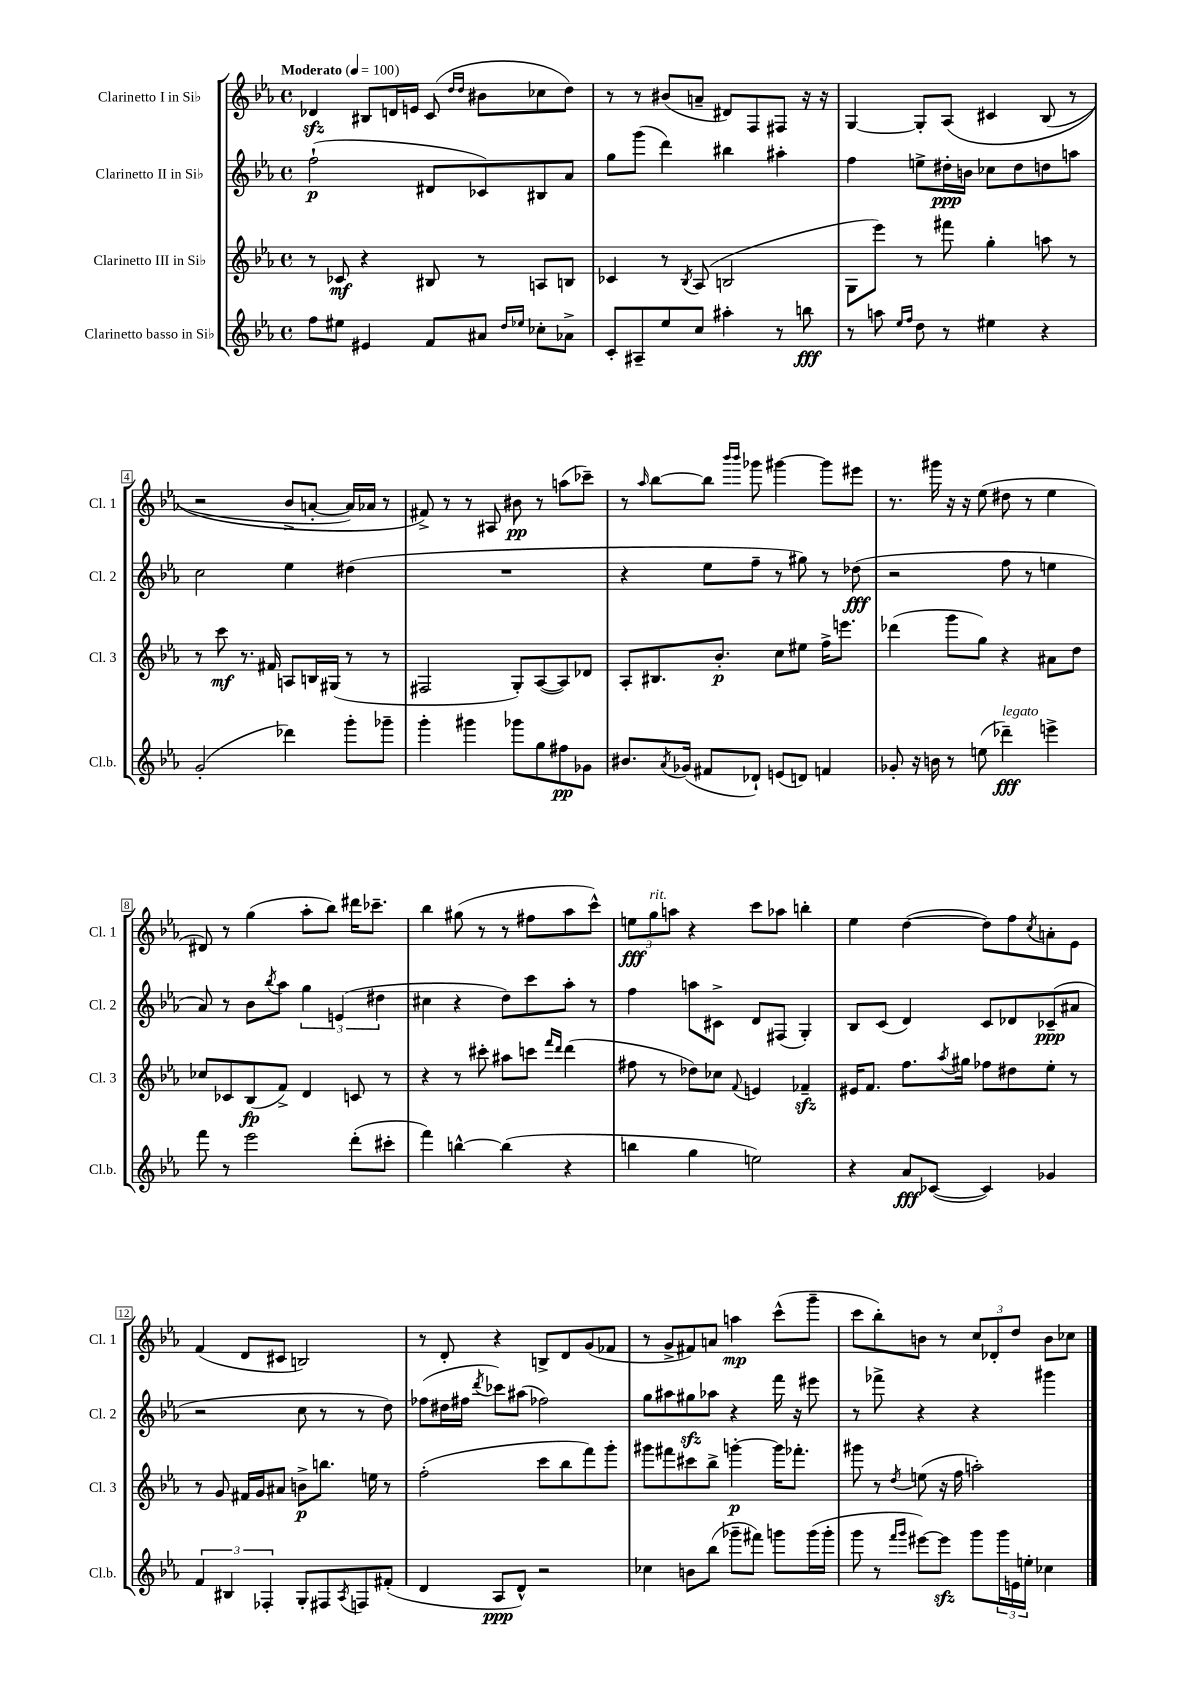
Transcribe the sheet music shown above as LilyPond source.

<<
\new StaffGroup <<
\new Staff = "s0" \with { instrumentName = "Clarinetto I in Sib" shortInstrumentName = "Cl. 1" } {
    \clef treble \key ees \major \defaultTimeSignature \time 4/4 \tempo "Moderato" 4 = 100
    des'4\sfz bis8 d'16 e'16 c'8( \grace { d''16 d''16 } bis'8 ces''8 d''8) |
    r8 r8 bis'8( a'8-- dis'8) f8 fis8 r16 r16 |
    g4~ g8-. aes8\( cis'4 bes8( r8 |
    r2 bes'8-> a'8~-. a'16) aes'16 r8 |
    fis'8->\) r8 r8 ais8 bis'8\pp r8 a''8( ces'''8--) |
    r8 \grace { aes''16 } bes''8~ bes''8 \grace { bes'''16 bes'''16 } ges'''8 gis'''4~ gis'''8 eis'''8 |
    r8. gis'''16 r16 r16 ees''8( dis''8 r8 ees''4 |
    dis'8) r8 g''4( aes''8-. bes''8) dis'''16 ces'''8.-- |
    bes''4 gis''8( r8 r8 fis''8 aes''8 c'''8-^) |
    \tuplet 3/2 { e''8\fff g''8^\markup { \italic "rit." } a''8 } r4 c'''8 aes''8 b''4-. |
    ees''4 d''4~( d''8) f''8 \acciaccatura { c''8 } a'8-. ees'8 |
    f'4( d'8 cis'8 b2) |
    r8 d'8-. r4 b8-> d'8 g'8( fes'8 |
    r8 g'8-> fis'8) a'8 a''4\mp c'''8-^( g'''8-- |
    c'''8 bes''8-.) b'8 r8 \tuplet 3/2 { c''8 des'8-. d''8 } b'8 ces''8 \bar "|." |
}
\new Staff = "s1" \with { instrumentName = "Clarinetto II in Sib" shortInstrumentName = "Cl. 2" } {
    \clef treble \key ees \major \defaultTimeSignature \time 4/4
    f''2-!\p( dis'8 ces'8) bis8 aes'8 |
    g''8 g'''8( d'''4) bis''4 ais''4-. |
    f''4 e''8-> dis''16-.\ppp b'16 ces''8 dis''8 d''8 a''8 |
    c''2 ees''4 dis''4( |
    R1 |
    r4 ees''8 f''8-- r8 gis''8) r8 des''8\fff( |
    r2 f''8 r8 e''4 |
    aes'8) r8 bes'8 \acciaccatura { bes''8 } aes''8 \tuplet 3/2 { g''4 e'4( dis''4 } |
    cis''4 r4 d''8) c'''8 aes''8-. r8 |
    f''4 a''8 cis'8-> d'8 fis8( g4-.) |
    bes8 c'8( d'4) c'8 des'8 ces'8--\ppp( ais'8 |
    r2 c''8 r8 r8 d''8) |
    fes''8( dis''16 fis''16 \acciaccatura { d'''8 } ces'''8) ais''8( fes''2) |
    g''8 ais''8 gis''8\sfz aes''8 r4 f'''16 r16 eis'''8 |
    r8 fes'''8-> r4 r4 gis'''4 \bar "|." |
}
\new Staff = "s2" \with { instrumentName = "Clarinetto III in Sib" shortInstrumentName = "Cl. 3" } {
    \clef treble \key ees \major \defaultTimeSignature \time 4/4
    r8 ces'8\mf r4 bis8 r8 a8 b8 |
    ces'4 r8 \acciaccatura { bes8 } aes8( b2 |
    g8 ees'''8) r8 fis'''8 g''4-. a''8 r8 |
    r8 c'''8\mf r8. fis'16 a8 b16 gis16( r8 r8 |
    fis2 g8-.) aes8~( aes8) des'8 |
    aes8-. bis8. bes'8.-.\p c''8 eis''8 f''16-> e'''8. |
    des'''4( g'''8 g''8) r4 ais'8 d''8 |
    ces''8 ces'8 bes8\fp( f'8->) d'4 c'8 r8 |
    r4 r8 cis'''8-. ais''8 c'''8 \grace { f'''16 d'''16 } d'''4( |
    fis''8 r8 des''8) ces''8 \appoggiatura { f'8 } e'4 fes'4--\sfz |
    eis'16 f'8. f''8. \acciaccatura { aes''8 } gis''16 fes''8 dis''8 ees''8-. r8 |
    r8 g'8 fis'16 g'16 ais'8 b'8->\p b''8. e''16 r8 |
    f''2-.( c'''8 bes''8 f'''8) g'''8-. |
    gis'''8 fis'''8 cis'''8 bes''8-> g'''4~-.\p g'''16 fes'''8.-. |
    gis'''8 r8 \acciaccatura { d''8 } e''8( r16 f''16 a''2-.) \bar "|." |
}
\new Staff = "s3" \with { instrumentName = "Clarinetto basso in Sib" shortInstrumentName = "Cl.b." } {
    \clef treble \key ees \major \defaultTimeSignature \time 4/4
    f''8 eis''8 eis'4 f'8 ais'8 \grace { d''16 ees''16 } ces''8-. aes'8-> |
    c'8-. ais8-- ees''8 c''8 ais''4-. r8 b''8\fff |
    r8 a''8 \grace { ees''16 f''16 } d''8 r8 eis''4 r4 |
    g'2-.( des'''4) g'''8-. ges'''8-- |
    g'''4-. gis'''4 ges'''8 g''8 fis''8\pp ges'8 |
    bis'8. \acciaccatura { aes'8 } ges'16( fis'8 des'8-!) e'8( d'8) f'4 |
    ges'8-. r16 b'16 r8 e''8( des'''4--\fff^\markup { \italic "legato" }) e'''4-> |
    f'''8 r8 ees'''2 d'''8-.( cis'''8-. |
    f'''4) b''4~-^ b''4( r4 |
    b''4 g''4 e''2) |
    r4 aes'8\fff ces'8~( ces'4) ges'4 |
    \tuplet 3/2 { f'4 bis4 fes4-. } g8-. fis8 \acciaccatura { aes8 } f8 fis'8-.( |
    d'4 aes8\ppp d'8-^) r2 |
    ces''4 b'8 bes''8( ges'''8-- fis'''8) g'''8 g'''16( g'''16-. |
    g'''8 r8 \grace { f'''16 g'''16 } eis'''8~) eis'''8\sfz g'''8 \tuplet 3/2 { g'''16 e'16 e''16-. } ces''4 \bar "|." |
}
>>
>>
\layout { \context { \Score \override BarNumber.stencil = #(make-stencil-boxer 0.1 0.3 ly:text-interface::print) } }
